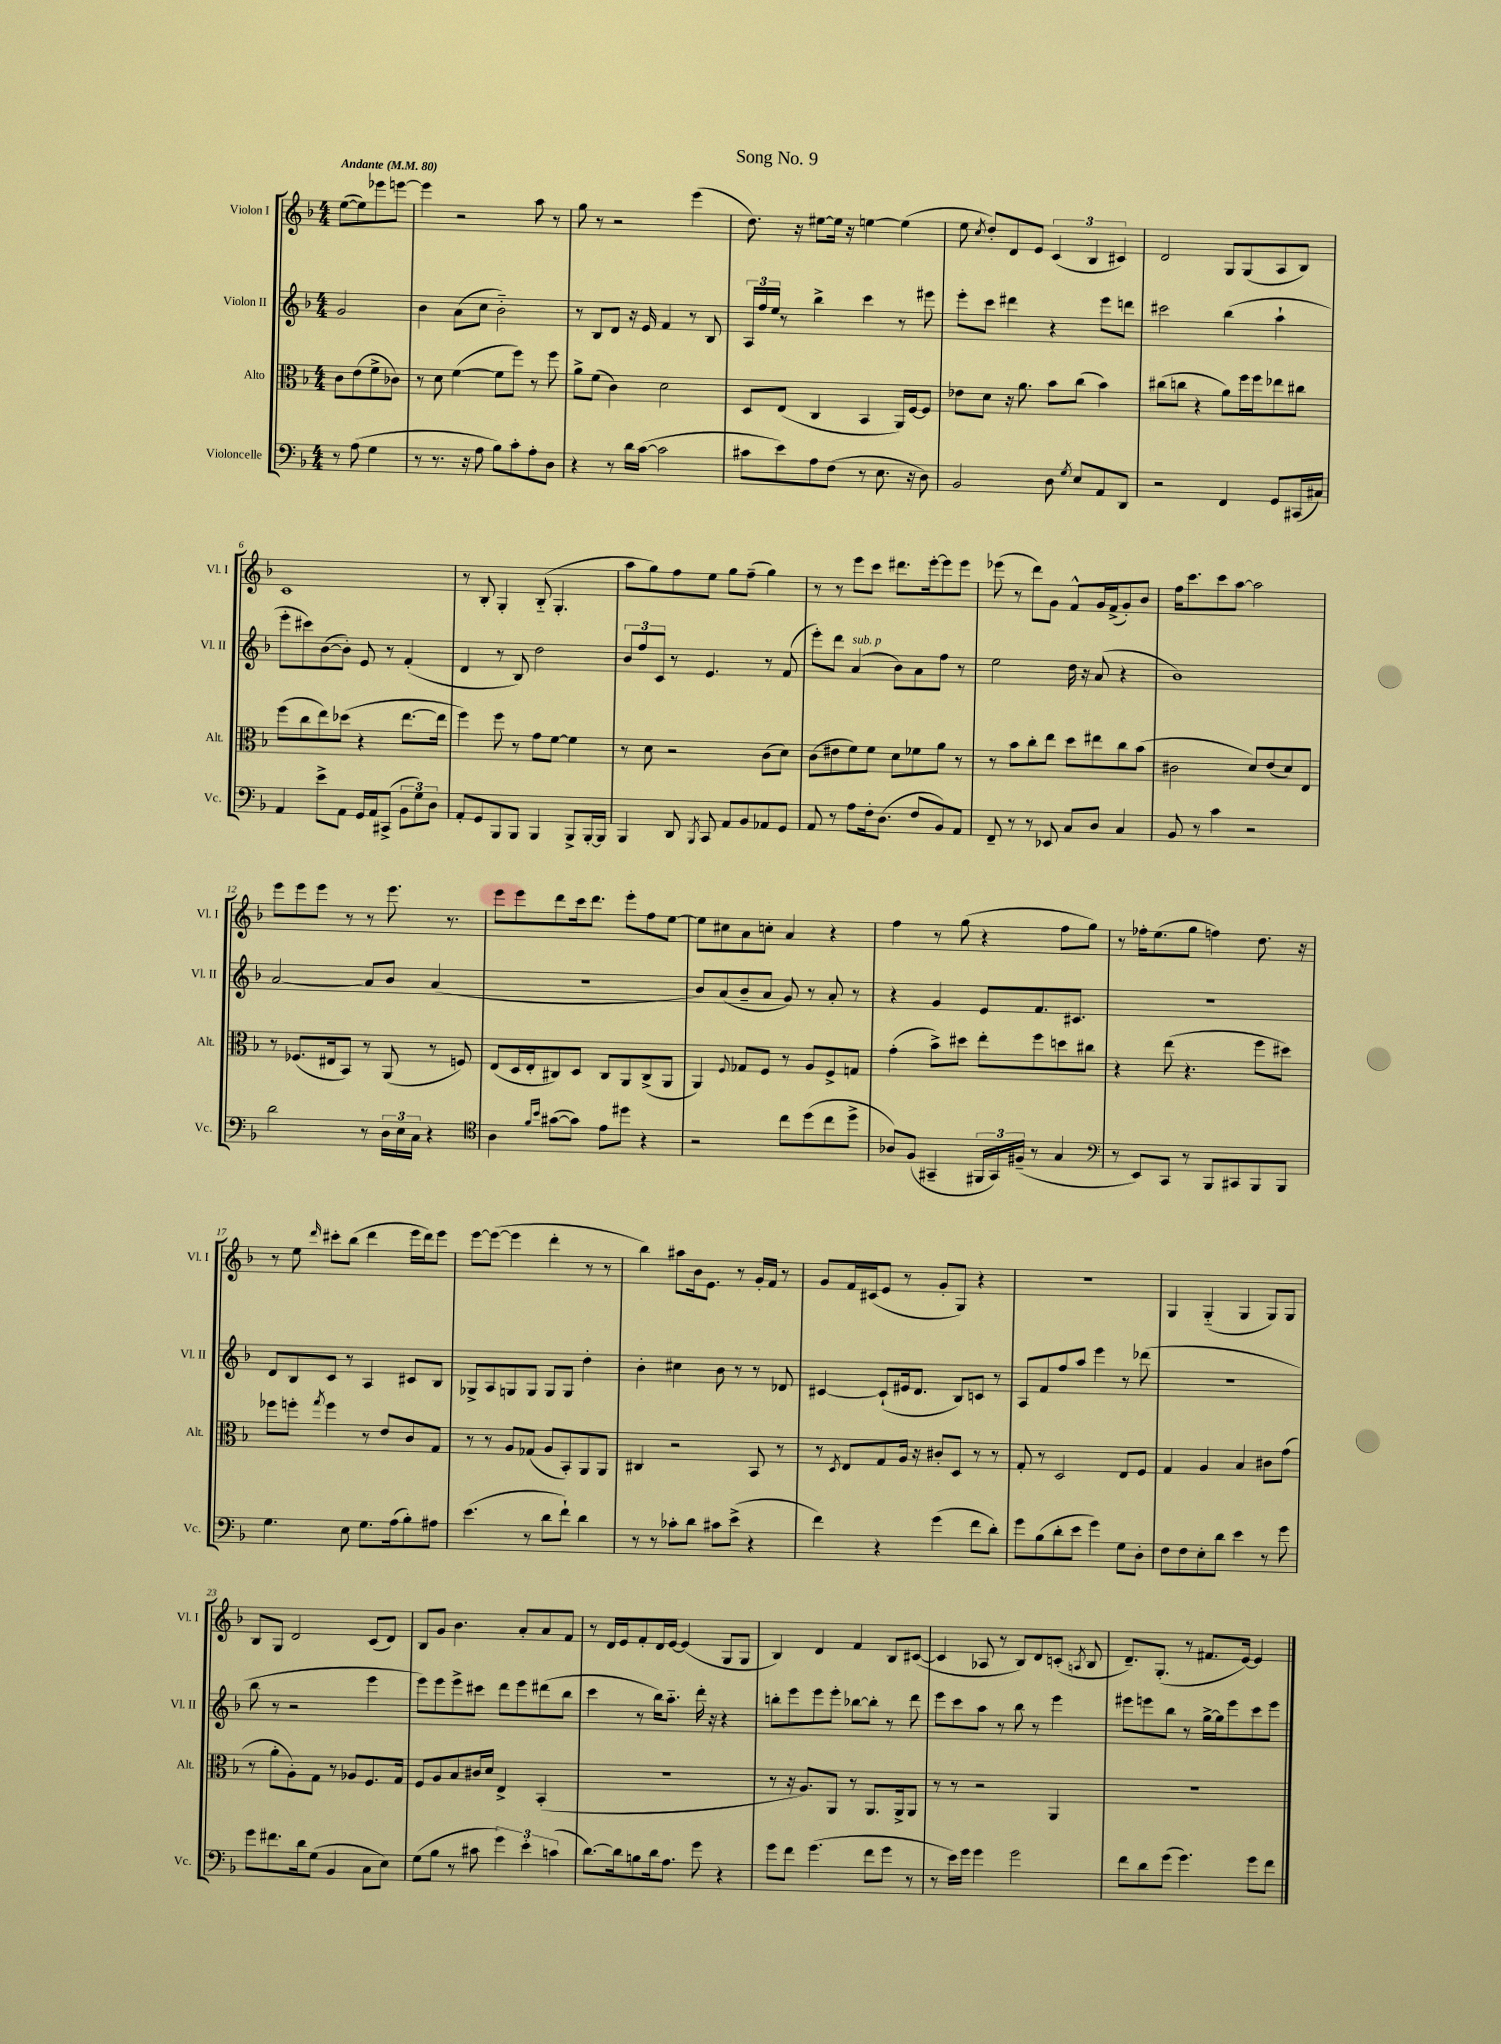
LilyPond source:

\header { title = "Song No. 9" }
<<
\new StaffGroup <<
\new Staff = "s0" \with { instrumentName = "Violon I" shortInstrumentName = "Vl. I" } {
    \clef treble \key f \major \numericTimeSignature \time 4/4 \partial 2 \tempo "Andante" 4 = 80
    \autoBeamOff e''8[~( e''8) ees'''8 e'''8]~ |
    e'''4 r2 a''8 r8 |
    g''8 r8 r2 e'''4( |
    d''8.) r16 eis''8[~ eis''16] r16 e''4~ e''4( |
    e''8 \acciaccatura { c''8 } d''8[-.) d'8 e'8] \tuplet 3/2 { c'4( bes4 cis'4) } |
    d'2 g8[ g8( a8 bes8]) |
    c'1 |
    r8 bes8-. g4-. bes8-_( g4.-. |
    a''8[ g''8) f''8 e''8] g''8[ f''8]--( g''4) |
    r8 r8 e'''8[ c'''8] dis'''8.[ e'''16~-. e'''8 e'''8] |
    ees'''8( r8 d'''8[) g'8] f'8[-^ g'16 f'16->( g'8-.) bes'8] |
    f''16[ c'''8. c'''8 a''8]~ a''2 |
    e'''8[ e'''8 e'''8] r8 r8 e'''8. r8. |
    e'''8[ e'''8 d'''8 c'''16 d'''8.] e'''8[-. f''8 e''8]~ |
    e''8[ cis''8 a'8 c''8]-. a'4 r4 |
    f''4 r8 g''8( r4 f''8[ g''8]) |
    r8 fes''16[-. e''8.( g''8] f''4) d''8. r16 |
    r8 e''8 \grace { d'''16 } cis'''8[-. bes''8]( d'''4 e'''16[ d'''16) e'''8] |
    e'''8[~ e'''8]~( e'''4 d'''4-. r8 r8 |
    bes''4) ais''8[ bes'16 e'8.] r8 g'16[-. f'16] r8 |
    g'8[ f'16 cis'16( e'8] r8 g'8[-. g8]) r4 |
    r1 |
    g4 g4-_( g4 g8[) g8] |
    bes8[ g8] d'2 c'8[( d'8]) |
    bes8[ g'8] bes'4. a'8[-. a'8 f'8] |
    r8 d'16[ e'16 f'8-. d'16 e'16]~ e'4( g8[ g8] |
    bes4) d'4 f'4 bes8[ cis'8]~( |
    cis'4 aes8 r8 bes8[) d'8 c'8]-.( \acciaccatura { a8 } bes8 |
    d'8.[--) g8.]-.( r8 fis'8.[ e'16]~) e'4 \bar "|." |
}
\new Staff = "s1" \with { instrumentName = "Violon II" shortInstrumentName = "Vl. II" } {
    \clef treble \key f \major \numericTimeSignature \time 4/4 \partial 2
    \autoBeamOff g'2 |
    bes'4 a'8[( c''8] bes'2-_) |
    r8 bes8[ d'8] r16 e'16 f'4 r8 bes8 |
    \tuplet 3/2 { a16[ f''16 e''16] } r8 bes''4-> c'''4 r8 eis'''8 |
    e'''8[-. c'''8] dis'''4 r4 e'''8[ d'''8] |
    cis'''2 bes''4( a''4-! |
    e'''8[-. cis'''8) bes'8~( bes'8]-.) e'8 r8 f'4-.( |
    d'4 r8 bes8) d''2 |
    \tuplet 3/2 { bes'8[ f''8 c'8] } r8 e'4. r8 f'8( |
    e'''8[-.) d'''8] a'4^\markup { \italic "sub. p" }( bes'8[) a'8 f''8] r8 |
    e''2 d''16 r16 a'8( r4 |
    bes'1) |
    a'2~ a'8[ bes'8] a'4( |
    r1 |
    bes'8[) a'8( bes'8-- a'8] g'8) r8 a'8-. r8 |
    r4 g'4 e'8[ f'8. cis'8.] |
    R1 |
    d'8[ bes8 c'8] r8 a4 cis'8[ bes8] |
    ges8[-> a8 g8 g8] g8[ g8] d''4-. |
    bes'4-. cis''4 bes'8 r8 r8 des'8 |
    cis'4~ cis'8[-!( eis'16 d'8.] bes8[) c'8] r8 |
    a8[ f'8 f''8 a''8] e'''4 r8 des'''8( |
    r1 |
    bes''8 r8 r2 e'''4 |
    e'''8[) e'''8 e'''8-> cis'''8] d'''8[ e'''8 dis'''8( bes''8] |
    c'''4 r8 bes''16[) a''8.]-_ d'''16-. r16 r4 |
    b''8[-. e'''8 e'''8 e'''8]-. bes''8[~ bes''8]-. r8 d'''8 |
    e'''8[ c'''8 a''8] r8 bes''8 r8 e'''4 |
    eis'''8[ e'''8 bes''8] r8 g''16[~-> g''16 e'''8 c'''8 e'''8] \bar "|." |
}
\new Staff = "s2" \with { instrumentName = "Alto" shortInstrumentName = "Alt." } {
    \clef alto \key f \major \numericTimeSignature \time 4/4 \partial 2
    \autoBeamOff c'8[ e'8( f'8-> ces'8]) |
    r8 d'8 f'4~( f'8[ f''8]) r8 f''8 |
    a'8[-> f'8]( c'4) d'2 |
    d8[ e8]( c4 bes,4 a,16[) f16~ f8] |
    ees'8[ d'8] r16 a'8. bes'8[ c''8]( bes'4) |
    cis''8[( c''8] r4 a'8[) f''16 f''16 ees''8 cis''8] |
    f''8[( c''8 e''8) des''8]( r4 e''8.[~ e''16] |
    f''4) f''8 r8 g'8[ f'8]~ f'4 |
    r8 d'8 r2 c'8[( d'8]) |
    c'8[( eis'8 f'8) f'8] d'8[ fes'8 a'8] r8 |
    r8 bes'8[ c''8-. e''8] d''8[ eis''8 c''8 bes'8]( |
    cis'2 d'8[) e'8( d'8) e8] |
    r8 fes8.[( eis16 bes,8]) r8 a,8( r8 f8) |
    e8[( d16 e16-. cis8) d8] cis8[ a,8 cis8->( a,8] |
    a,4) \appoggiatura { f8 } ges8[ f8] r8 a8[ f8-> g8] |
    g'4-.( bes'8[->) dis''8] e''8[-. f''8 d''8 cis''8] |
    r4 e''8( r4. f''8[ dis''8]) |
    fes''8[ f''8]-. \acciaccatura { g''8 } f''4 r8 e'8[ c'8 g8] |
    r8 r8 a8[ ges8]( a8[ bes,8-.) a,8 a,8] |
    cis4 r2 bes,8 r8 |
    r8 \acciaccatura { d8 } e8[ g8 a16] r16 cis'8[-. d8] r8 r8 |
    g8-. r8 d2 e8[ f8] |
    g4 a4 bes4 cis'8[ g'8]( |
    r8 a'8[-. a8-.) g8] r8 aes8[ f8. g16] |
    f8[ a8 bes8 cis'16 d'16] e4-> bes,4-.( |
    R1 |
    r8 r16 a8.[) a,8] r8 a,8.[ a,16-> a,8] |
    r8 r8 r2 a,4 |
    R1 \bar "|." |
}
\new Staff = "s3" \with { instrumentName = "Violoncelle" shortInstrumentName = "Vc." } {
    \clef bass \key f \major \numericTimeSignature \time 4/4 \partial 2
    \autoBeamOff r8 a8( g4 |
    r8 r8. r16 a8 bes8[) c'8-. a8-. d8] |
    r4 r8 d'16[ c'16]~( c'2 |
    cis'8[ e'8) a8 f8]( r8 e8. r16 d8) |
    bes,2 d8 \acciaccatura { g8 } e8[ a,8 d,8] |
    r2 f,4 g,8[ cis,16( cis16]) |
    a,4 e'8[-> a,8] g,16[ a,16 cis,8]->( \tuplet 3/2 { bes,8[ g8) d8] } |
    a,8[-. g,8 bes,,8 bes,,8] bes,,4 bes,,8[-> bes,,16~-. bes,,16] |
    bes,,4 d,8 \acciaccatura { bes,,8 } c,8 a,8[ bes,8 aes,8 g,8] |
    a,8 r8 a8[ f16-. d8.]( f8[ bes,8) a,8] |
    f,8-- r8 r8 ees,8 c8[ d8] c4 |
    bes,8 r8 c'4 r2 |
    d'2 r8 \tuplet 3/2 { d16[ e16 c16] } r4 |
    \clef tenor a4 \grace { f'16[ bes'16] } gis'8[~( gis'8]) e'8[ dis''8] r4 |
    r2 c''8[ d''8( c''8 d''8]-> |
    aes8[) f8]( gis,4-- \tuplet 3/2 { fis,16[ gis,16) fis16]--( } r8 g4 |
    \clef bass r8 e,8[) c,8] r8 bes,,8[ cis,8 bes,,8 bes,,8] |
    g4. e8 g8.[ a16( bes8-.) ais8] |
    e'4.( r8 d'8[ f'8]-!) d'4 |
    r8 r8 ces'8[-. d'8] cis'8[ e'8]->( r4 |
    f'4) r4 g'4( f'8[ d'8]-.) |
    g'8[ bes8( d'8-. e'8] g'4) g8[ d8]-. |
    f8[ f8 e8-. d'8] e'4 r8 g'8 |
    g'8[ fis'8. d'16 g8]( bes,4 c8[ e8]) |
    g8[( bes8] r8 cis'8 \tuplet 3/2 { g'4) e'4-. c'4( } |
    d'8.[~) d'16 b8 d'16 a8.] g'8 r4 |
    g'8[ f'8] g'4.( f'8[ g'8] r8 |
    r8 e'16[) g'16] g'4 g'2 |
    f'8[ d'8 g'8]( g'4.) g'8[ f'8] \bar "|." |
}
>>
>>
